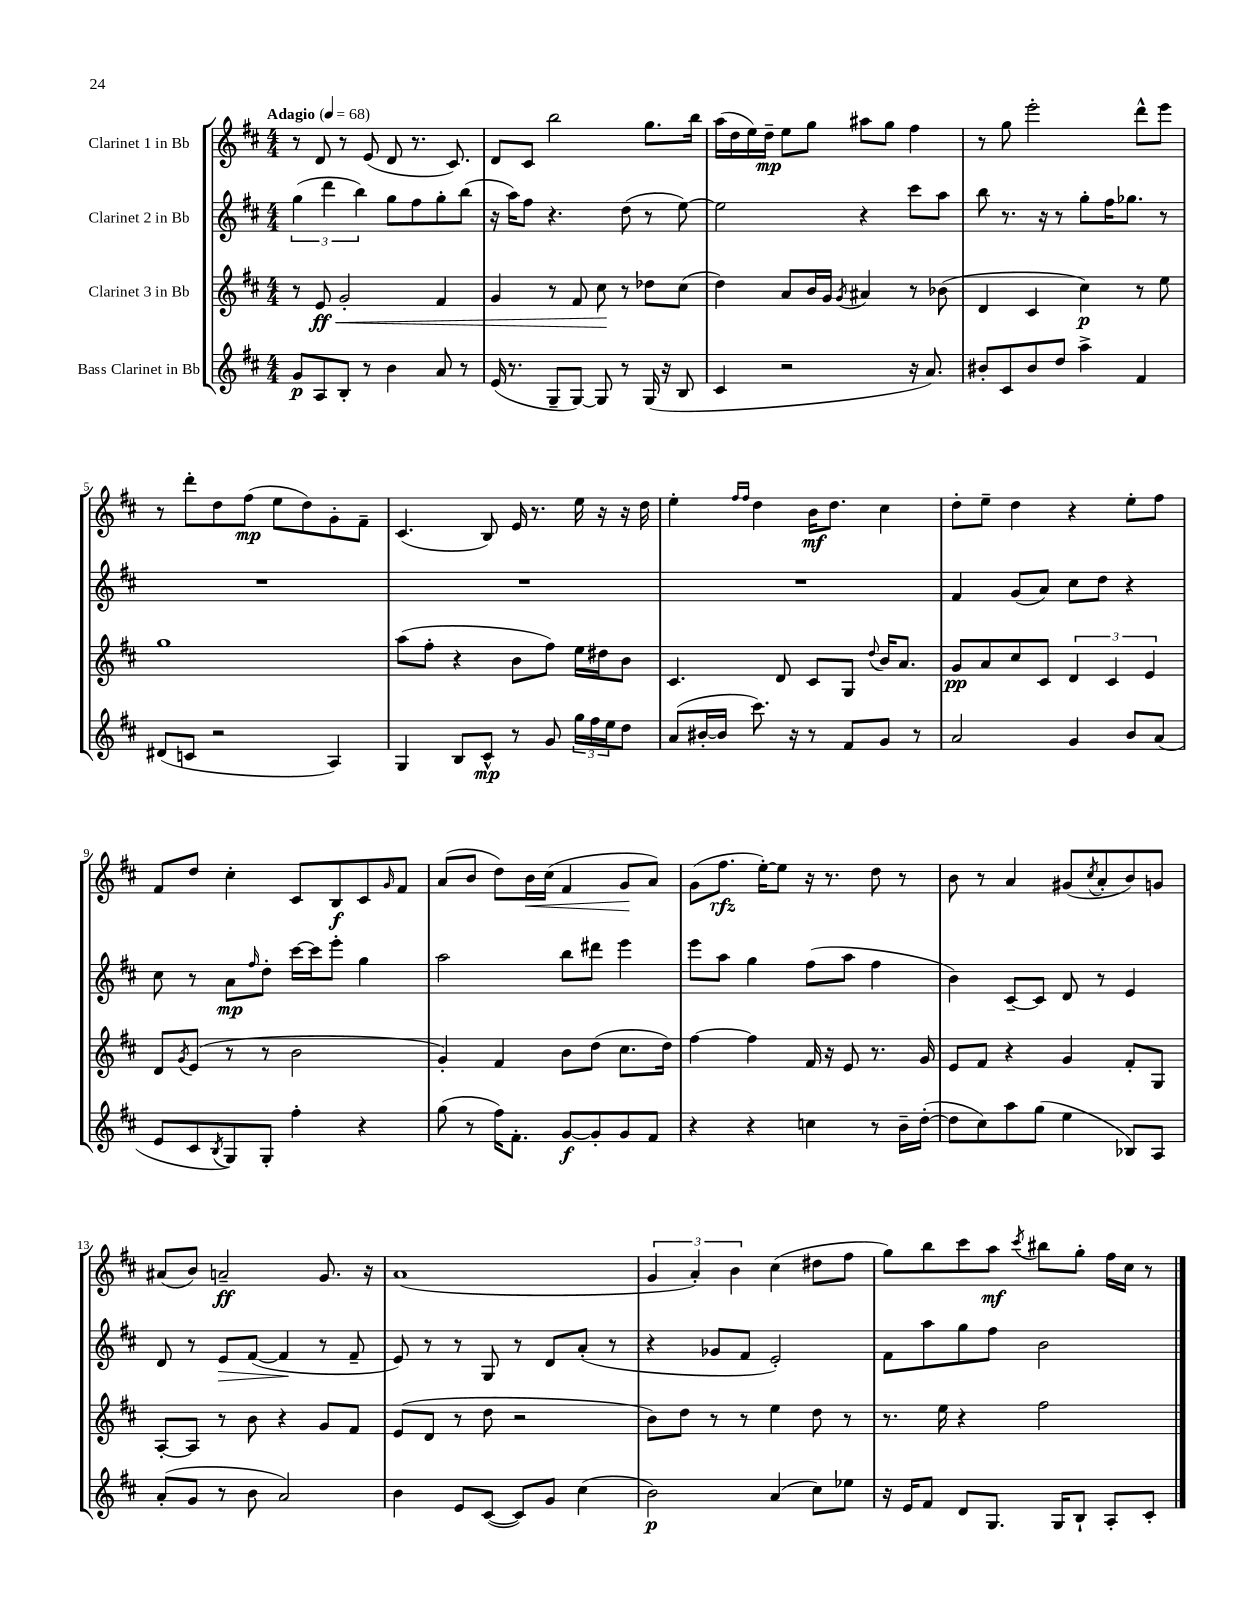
<<
\new StaffGroup <<
\new Staff = "s0" \with { instrumentName = "Clarinet 1 in Bb" } {
    \clef treble \key d \major \numericTimeSignature \time 4/4 \tempo "Adagio" 4 = 68
    r8 d'8 r8 e'8( d'8 r8. cis'8.) |
    d'8 cis'8 b''2 g''8. b''16 |
    a''16( d''16 e''16) d''16--\mp e''8 g''8 ais''8 g''8 fis''4 |
    r8 g''8 e'''2-. d'''8-^ e'''8 |
    r8 d'''8-. d''8 fis''8\mp( e''8 d''8) g'8-. fis'8-- |
    cis'4.( b8) e'16 r8. e''16 r16 r16 d''16 |
    e''4-. \grace { fis''16 fis''16 } d''4 b'16\mf d''8. cis''4 |
    d''8-. e''8-- d''4 r4 e''8-. fis''8 |
    fis'8 d''8 cis''4-. cis'8 b8\f cis'8 \grace { g'16 } fis'8 |
    a'8( b'8 d''8) b'16\< cis''16( fis'4 g'8\! a'8) |
    g'8( fis''8.\rfz e''16~-.) e''8 r16 r8. d''8 r8 |
    b'8 r8 a'4 gis'8( \acciaccatura { cis''8 } a'8-. b'8) g'8 |
    ais'8( b'8) a'2--\ff g'8. r16 |
    a'1( |
    \tuplet 3/2 { g'4 a'4-.) b'4 } cis''4( dis''8 fis''8 |
    g''8) b''8 cis'''8 a''8\mf \acciaccatura { cis'''8 } bis''8 g''8-. fis''16 cis''16 r8 \bar "|." |
}
\new Staff = "s1" \with { instrumentName = "Clarinet 2 in Bb" } {
    \clef treble \key d \major \numericTimeSignature \time 4/4
    \tuplet 3/2 { g''4( d'''4 b''4) } g''8 fis''8 g''8-. b''8( |
    r16 a''16) fis''8 r4. d''8( r8 e''8~) |
    e''2 r4 cis'''8 a''8 |
    b''8 r8. r16 r8 g''8-. fis''16 ges''8. r8 |
    R1 |
    R1 |
    R1 |
    fis'4 g'8( a'8) cis''8 d''8 r4 |
    cis''8 r8 a'8\mp \grace { fis''16 } d''8-. cis'''16~ cis'''16 e'''8-. g''4 |
    a''2 b''8 dis'''8 e'''4 |
    e'''8 a''8 g''4 fis''8( a''8 fis''4 |
    b'4) cis'8~-- cis'8 d'8 r8 e'4 |
    d'8 r8 e'8\> fis'8~( fis'4\! r8 fis'8-- |
    e'8) r8 r8 g8 r8 d'8 a'8-.( r8 |
    r4 ges'8 fis'8 e'2-.) |
    fis'8 a''8 g''8 fis''8 b'2 \bar "|." |
}
\new Staff = "s2" \with { instrumentName = "Clarinet 3 in Bb" } {
    \clef treble \key d \major \numericTimeSignature \time 4/4
    r8 e'8\ff\< g'2-. fis'4 |
    g'4 r8 fis'8 cis''8\! r8 des''8 cis''8( |
    d''4) a'8 b'16 g'16 \acciaccatura { g'8 } ais'4 r8 bes'8( |
    d'4 cis'4 cis''4\p) r8 e''8 |
    g''1 |
    a''8( fis''8-. r4 b'8 fis''8) e''16 dis''16 b'8 |
    cis'4. d'8 cis'8 g8 \appoggiatura { d''8 } b'16 a'8. |
    g'8\pp a'8 cis''8 cis'8 \tuplet 3/2 { d'4 cis'4 e'4 } |
    d'8 \acciaccatura { g'8 } e'8( r8 r8 b'2 |
    g'4-.) fis'4 b'8 d''8( cis''8. d''16) |
    fis''4~ fis''4 fis'16 r16 e'8 r8. g'16 |
    e'8 fis'8 r4 g'4 fis'8-. g8 |
    a8~-. a8 r8 b'8 r4 g'8 fis'8 |
    e'8( d'8 r8 d''8 r2 |
    b'8) d''8 r8 r8 e''4 d''8 r8 |
    r8. e''16 r4 fis''2 \bar "|." |
}
\new Staff = "s3" \with { instrumentName = "Bass Clarinet in Bb" } {
    \clef treble \key d \major \numericTimeSignature \time 4/4
    g'8\p a8 b8-. r8 b'4 a'8 r8 |
    e'16( r8. g8-- g8~) g8 r8 g16( r16 b8 |
    cis'4 r2 r16 a'8.) |
    bis'8-. cis'8 bis'8 d''8 a''4-> fis'4 |
    dis'8( c'8 r2 a4) |
    g4 b8 cis'8-^\mp r8 g'8 \tuplet 3/2 { g''16 fis''16 e''16 } d''8 |
    a'8( bis'16~-. bis'16 cis'''8.) r16 r8 fis'8 g'8 r8 |
    a'2 g'4 b'8 a'8( |
    e'8 cis'8 \acciaccatura { b8 } g8) g8-. fis''4-. r4 |
    g''8( r8 fis''16) fis'8.-. g'8~\f g'8-. g'8 fis'8 |
    r4 r4 c''4 r8 b'16-- d''16~-.( |
    d''8 cis''8) a''8 g''8( e''4 bes8) a8 |
    a'8-.( g'8 r8 b'8 a'2) |
    b'4 e'8 cis'8~( cis'8) g'8 cis''4( |
    b'2\p) a'4( cis''8) ees''8 |
    r16 e'16 fis'8 d'8 g8. g16 b8-! a8-. cis'8-. \bar "|." |
}
>>
>>
